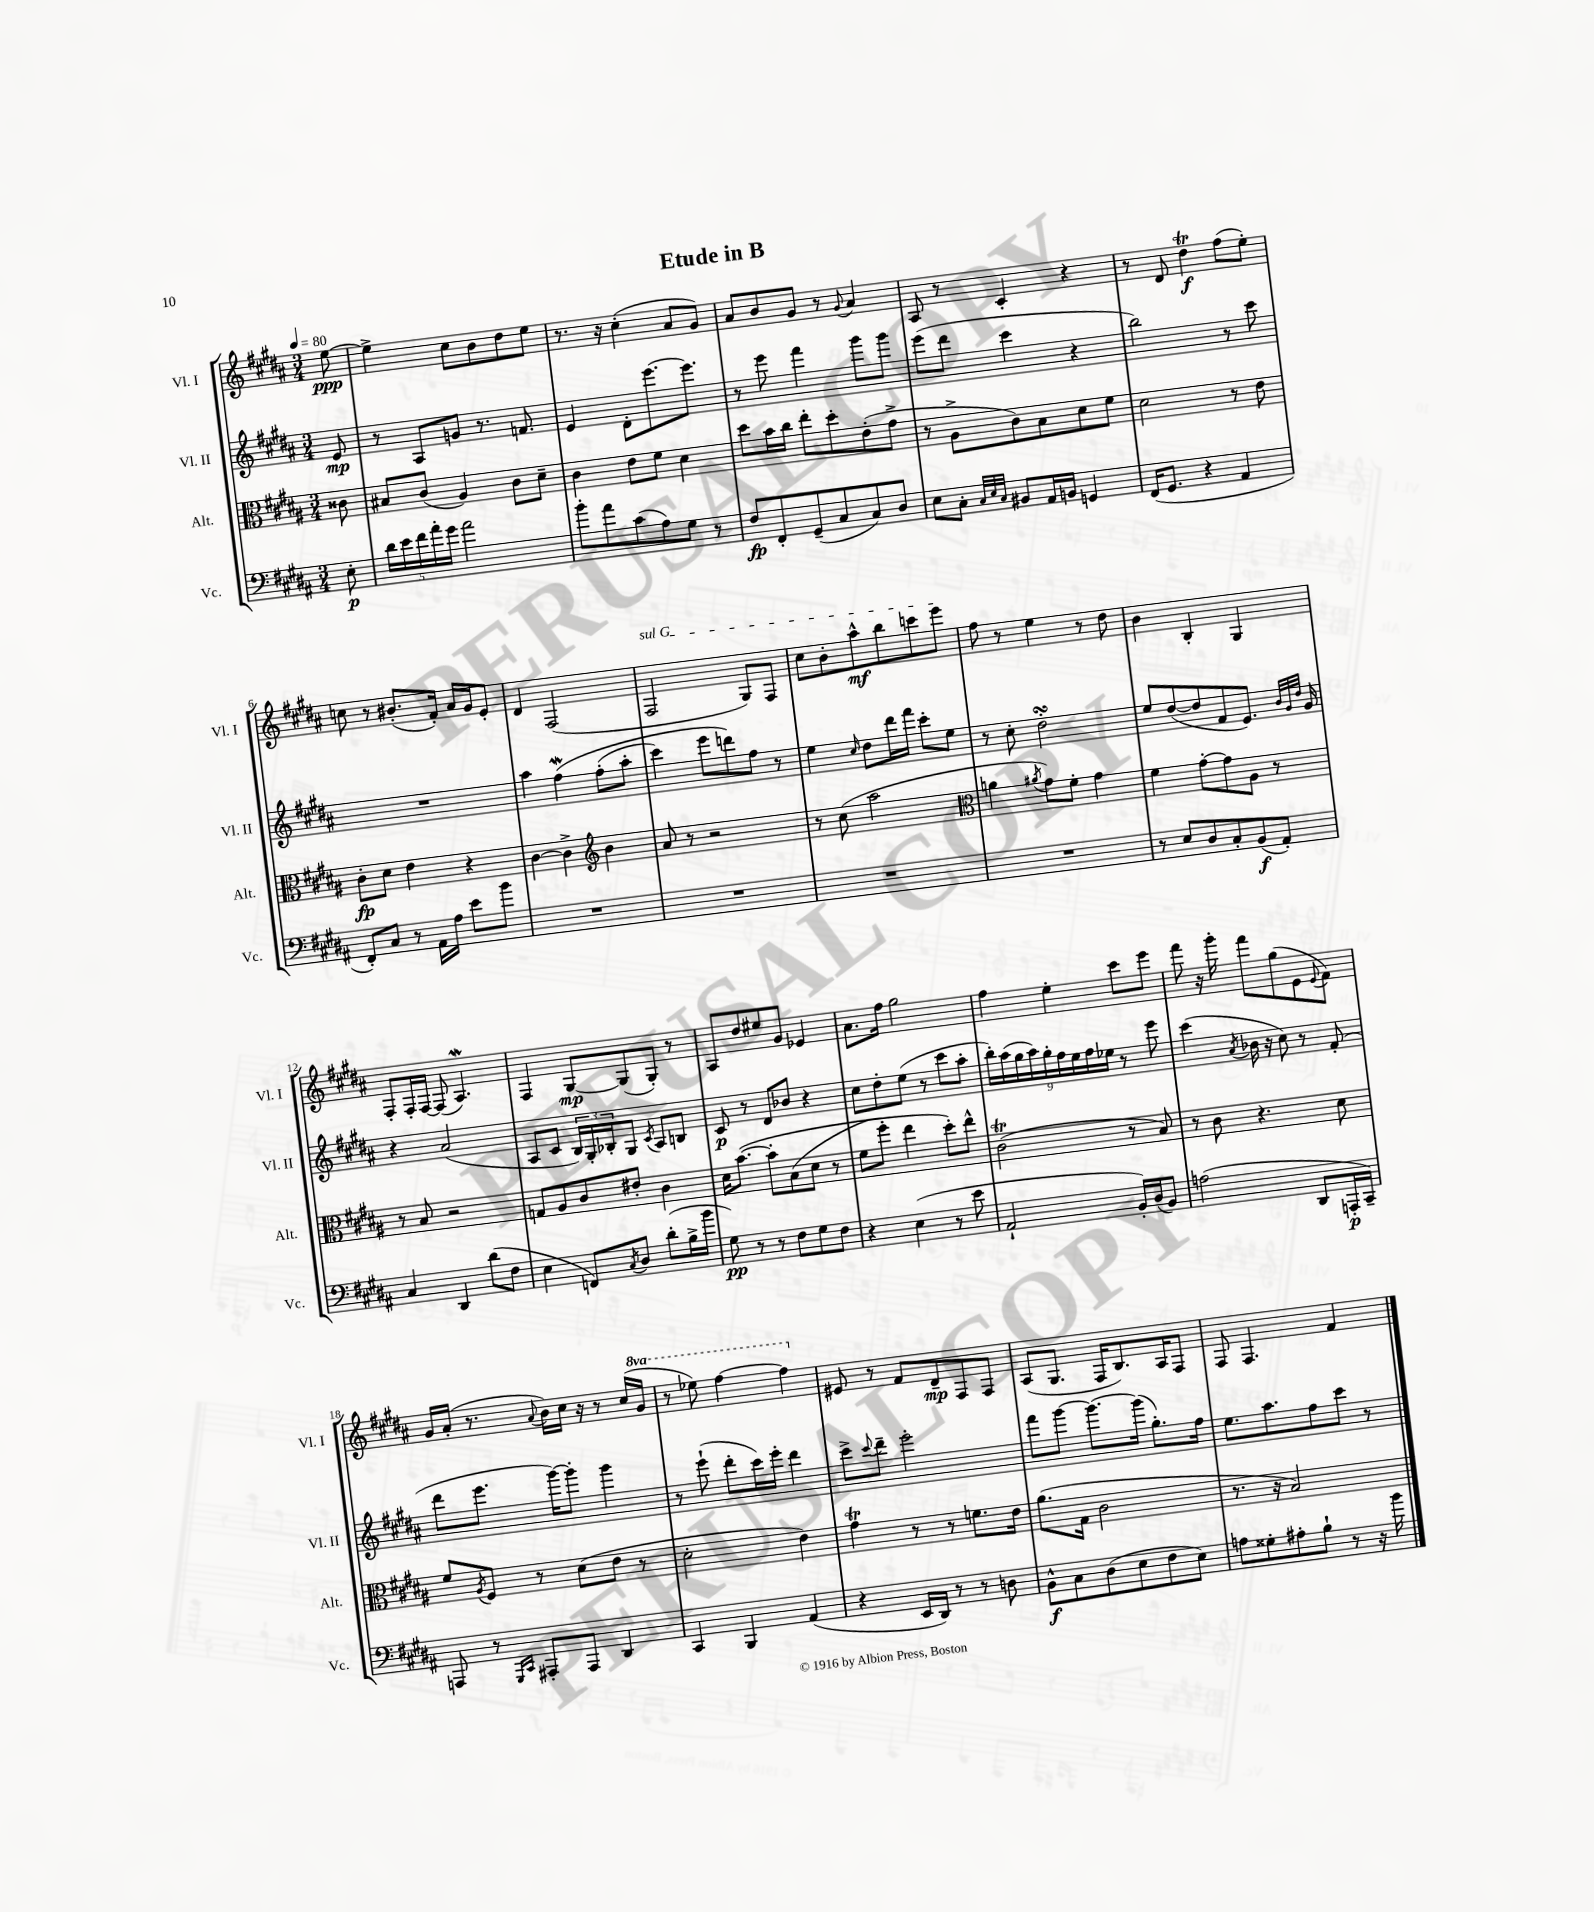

**kern	**kern	**kern	**kern
*staff4	*staff3	*staff2	*staff1
*clefF4	*clefC3	*clefG2	*clefG2
*k[f#c#g#d#a#]	*k[f#c#g#d#a#]	*k[f#c#g#d#a#]	*k[f#c#g#d#a#]
*M3/4	*M3/4	*M3/4	*M3/4
*MM80	*MM80	*MM80	*MM80
8E'	8c##	8e	[8ee
=	=	=	=
20d#	8B#	8r	4ee^]
20e	.	.	.
20f#	.	.	.
.	(8c#	8A#	.
20a#'	.	.	.
20g#	.	.	.
2a#	4A#)	8g	8cc#
.	.	8.r	8b
.	8c#	.	8dd#
.	.	8.f	.
.	8d#~	.	8ee
=	=	=	=
8b'	4c#	4e	8.r
8a#	.	.	.
.	.	.	16r
(8c#	8e	8d#'	(4cc#'
8A#)	8f#	[8.eee	.
8G#	4d#	.	8a#
.	.	8.eee]	.
8r	.	.	8g#)
=	=	=	=
8F#	8dd#	8r	8a#
8FF#'	16b	8eee	8b
.	16cc#	.	.
(8GG#~	8ee'	4fff#	8g#
8C#	8dd#'	.	8r
.	.	.	8qqg#
8C#)	(8e'	8ggg#	4a#
8D#	8g#^	8ggg#	.
=	=	=	=
8E	8r	(8eee	8A#
8C#'	8A#^	8ddd#	8r
32qqC#	.	.	.
32qqE	.	.	.
32qqC#	.	.	.
8BB#	8c#)	4ccc#	4c#'
16AA#	8B	.	.
16BB	.	.	.
4GG	8d#	4r	4r
.	8f#	.	.
=	=	=	=
(16FF#	2d#	2bb)	8r
8.GG#	.	.	.
.	.	.	8d#
4r	.	.	4dd#
4AA#	8r	8r	(8ff#
.	8e	8ccc#	8ee')
=	=	=	=
8FF#')	8c#'	2.r	8cc
8C#	8d#	.	8r
8r	4e	.	(8.b#'
16AA#	.	.	.
16A#	.	.	16f#')
8e	4r	.	16a#
.	.	.	16g#
8b	.	.	8e'
=	=	=	=
2.r	[4c#	4aa#	4d#
.	4c#^]	&(4ff#	(2F#
*	*clefG2	*	*
.	4b	(8ff#'	.
.	.	8aa#'	.
=	=	=	=
2.r	8a#	4ccc#)	2F#
.	8r	.	.
.	2r	8eee	.
.	.	8ddd&)	.
.	.	8ff#	8G#)
.	.	8r	8F#
=	=	=	=
2.r	8r	4ee	8cc#
.	(8cc#	.	8b'
.	.	16qqcc#	.
.	2aa#	8dd#	8aa#^^
.	.	16ddd#	8bb
.	.	16fff#	.
.	.	8ccc#'	8ccc
.	.	8ee	8eee
=	=	=	=
*	*clefC3	*	*
2.r	4a	8r	8ff#
.	.	8cc#'	8r
.	8qa#	.	.
.	8g#)	2dd#'	4ee
.	8f#'	.	.
.	4g#	.	8r
.	.	.	8dd#
=	=	=	=
8r	4f#	8ee	4b
8E	.	([8dd#	.
8D#	[8g#'	8dd#]	4B'
8C#'	8g#]	8f#	.
(8BB	8A#	8.e)	4G#
8AA#')	8r	.	.
.	.	32qqb	.
.	.	32qqg#	.
.	.	32qqdd#	.
.	.	16g#	.
=	=	=	=
4C#	8r	4r	8F#'
.	8B	.	16F#'
.	.	.	[16F#
4DD#	2r	(2a#	(8F#]
.	.	.	4.A#)
(8d#	.	.	.
8F#	.	.	.
=	=	=	=
4E	8G	8A#	4F#
.	8A#	8c#	.
8FF)	8c#	24B)	[8G#
.	.	24G#'	.
.	.	24B-'	.
8qC#	.	.	.
8D#	8e#'	8G#	(8G#]
.	.	8qc#	.
(8d#'	4c#	8A#	8G#')
16B^	.	8B	8r
16b	.	.	.
=	=	=	=
8G#)	16d#	8c#	8A#
.	&([8.b	.	.
8r	.	8r	8dd#
8r	8b']	8d#	8ee#
8F#	(8B	8b-	8g#
8G#	8d#	4r	4e-
8F#	8r	.	.
=	=	=	=
4r	8f#	8cc#	8.a#
.	8ff#')	8dd#'	.
.	.	.	16ff#
(4E	4ee	(8ee	2gg#
.	.	8r	.
8r	8dd#'&)	8ccc#	.
8e	8ee^^	8aa#'	.
=	=	=	=
2AA#`	(2c#	18bb')	4ff#
.	.	(18aa#	.
.	.	18gg#	.
.	.	18aa#)	.
.	.	18gg#'	.
.	.	.	4ee'
.	.	18ff#	.
.	.	18ee	.
.	.	18ff#	.
.	.	18ee-	.
16BB')	8r	8r	8ccc#
(16D#	.	.	.
8BB)	8B)	8eee	8eee
=	=	=	=
(2A	8r	(4ccc#	8fff#
.	8c#	.	16r
.	.	.	16ggg#'
.	.	8qa#	.
.	4.r	16b-	8fff#
.	.	16r	.
.	.	8cc#)	(8gg#
8DD#	.	8r	8e
.	.	.	8qqe
16AAA'	8d#	(8f#'	8f#)
16CC#~)	.	.	.
=	=	=	=
8AAA	8f#	8ddd#	16g#
.	.	.	(16a#'
.	8qA#	.	.
8r	8F#	8.eee	8.r
16qqGGG#	.	.	.
16qqCC#	.	.	.
8AAA#'	8r	.	.
.	.	.	8qqa#
.	.	[16ggg#)	16b)
8AAA#	(8d#	8ggg#']	16cc#
.	.	.	16r
4DD#	8e	4ggg#	8r
.	8r	.	(16cc#
.	.	.	16gg#
=	=	=	=
4CC#	2d#'	8r	8r
.	.	(8eee`	8eee-)
4BBB	.	8ddd#'	[4fff#
.	.	16ccc#)	.
.	.	16eee'	.
(4AA#	4e)	4ddd#	4fff#]
=	=	=	=
4r	4g#	8ccc#^	8e#
.	.	8qqccc#	.
.	.	8ddd#~	8r
16EE	8r	2eee'	8f#
16DD#)	.	.	.
8r	8r	.	8d#~
8r	8.f	.	8F#
8D	.	.	8F#
.	16e	.	.
=	=	=	=
8BB^^	(8.a#	8fff#	(8A#
8C#	.	[8ggg#	8.G#
.	16G#	.	.
(8D#	2c#	8.ggg#_	.
.	.	.	16F#
8E	.	.	8.B)
.	.	(16ggg#]	.
8F#	.	8.gg#')	.
.	.	.	16A#
8E)	.	.	8F#
.	.	16ff#	.
=	=	=	=
8A	8.r	8.ee	8F#
8G##'	.	.	4.F#
.	16r	8.aa#	.
8A#'	2B)	.	.
8B`	.	8ff#	.
8r	.	8ccc#	4f#
16r	.	8r	.
16b	.	.	.
==	==	==	==
*-	*-	*-	*-
